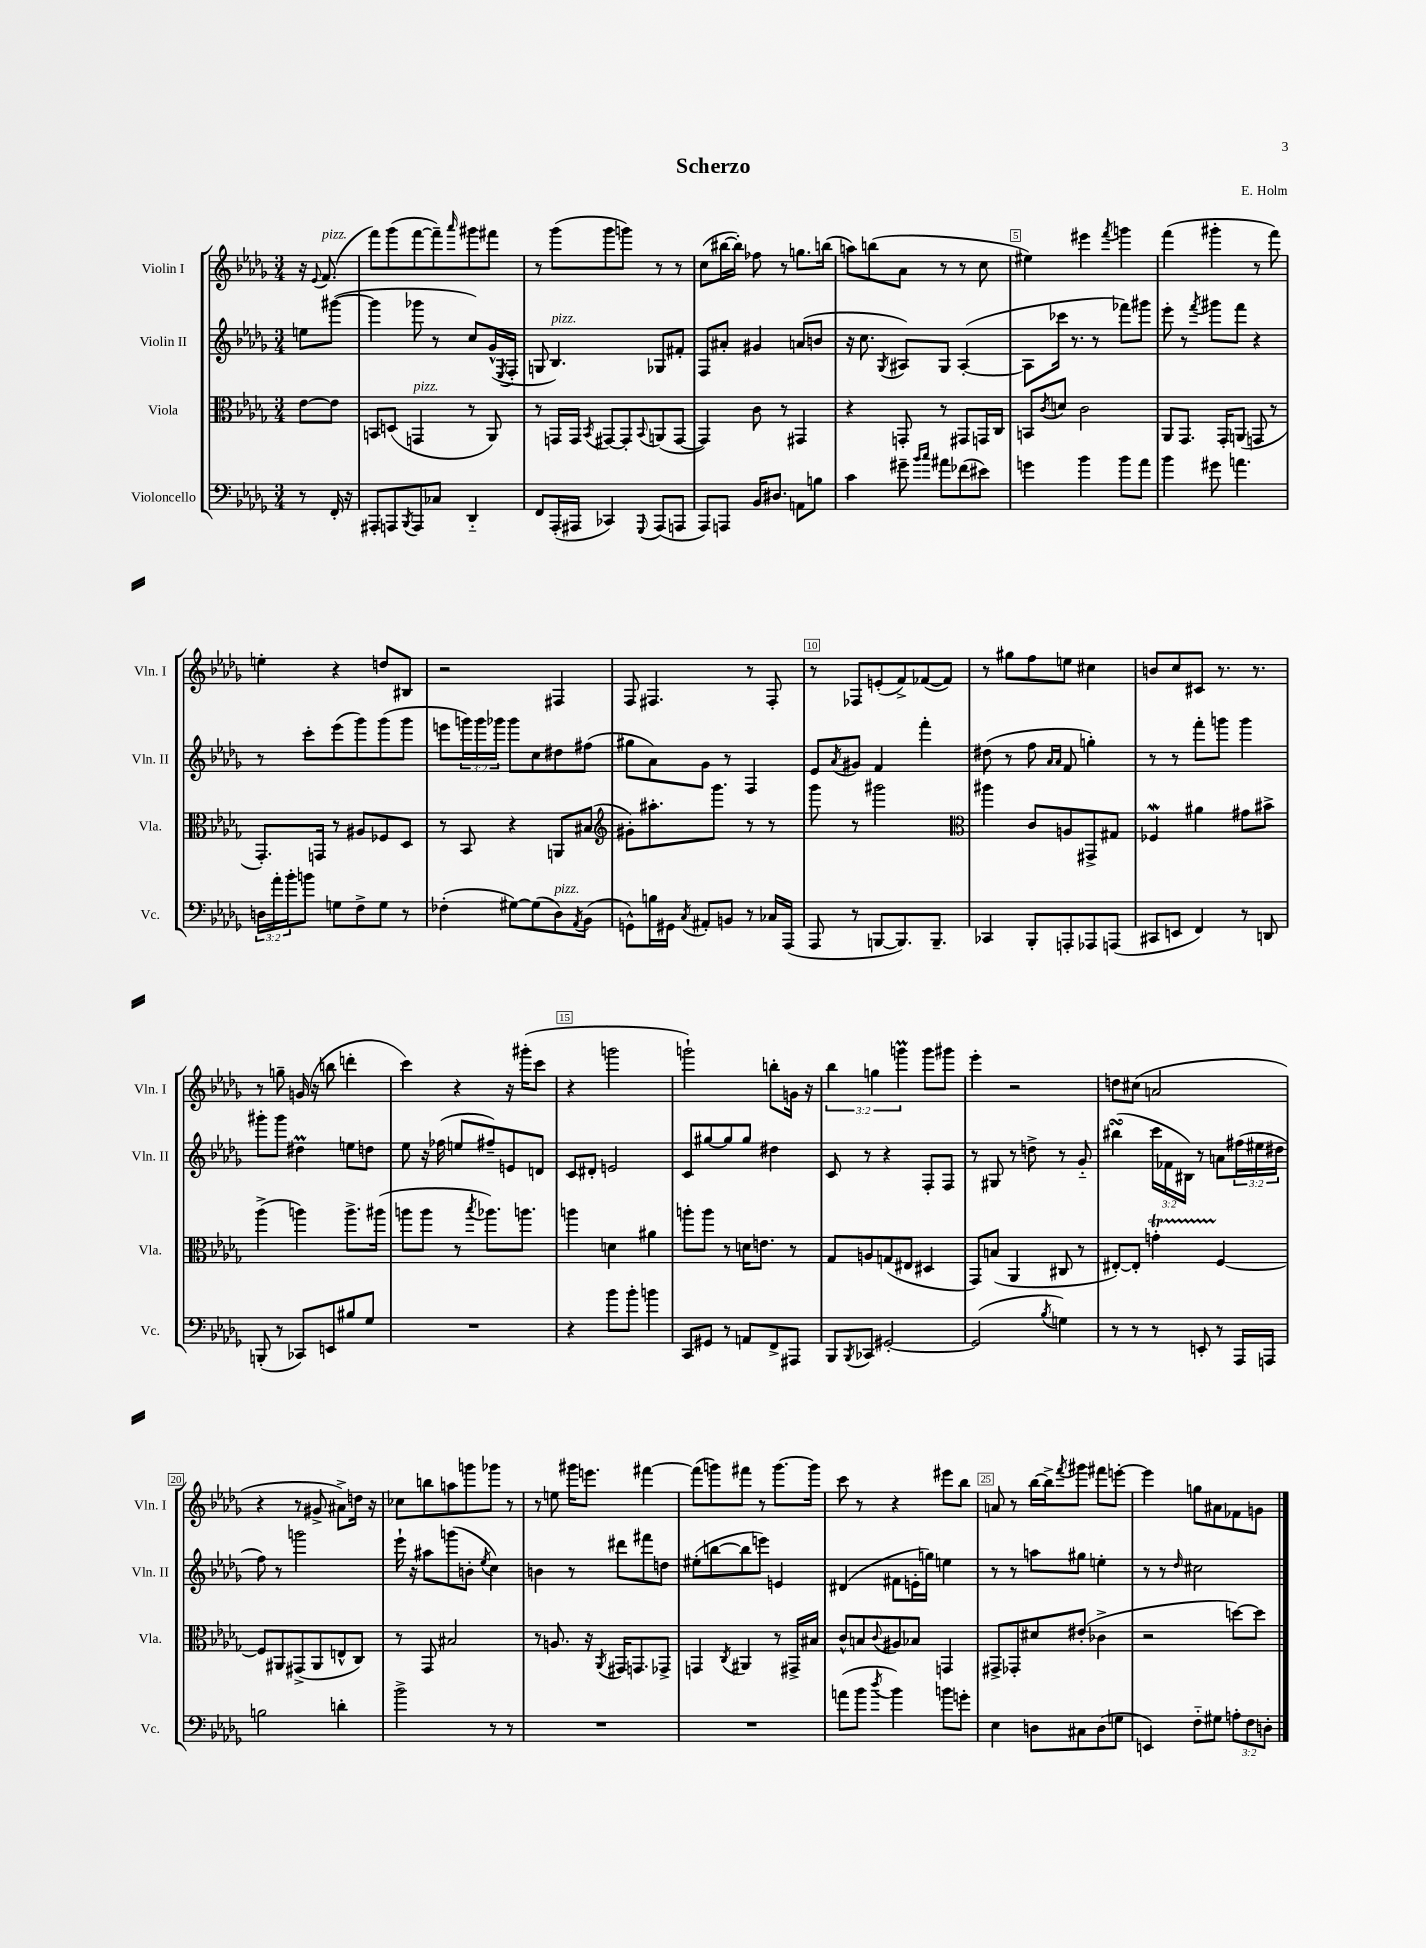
\header { title = "Scherzo" composer = "E. Holm" }
<<
\new StaffGroup <<
\new Staff = "s0" \with { instrumentName = "Violin I" shortInstrumentName = "Vln. I" } {
    \clef treble \key des \major \numericTimeSignature \time 3/4 \override Staff.TupletNumber.text = #tuplet-number::calc-fraction-text \partial 4
    r16 \appoggiatura { ees'8 } f'8.^\markup { \italic "pizz." }( |
    f'''8) ges'''8( f'''8~ f'''8--) \grace { aes'''16 } gis'''8 fis'''8 |
    r8 ges'''8( ges'''8 g'''8) r8 r8 |
    c''8( bis''16~ bis''16-.) fes''8 r8 g''8. b''16( |
    a''8) b''8( aes'8 r8 r8 c''8 |
    eis''4) eis'''4 \acciaccatura { f'''8 } g'''4 |
    f'''4( gis'''4-. r8 f'''8) |
    e''4-. r4 d''8 bis8 |
    r2 fis4 |
    f8 fis4. r8 fis8-. |
    r8 fes8 e'8-.( f'8->) fes'8~( fes'8) |
    r8 gis''8 f''8 e''8 cis''4 |
    b'8 c''8 cis'8 r8. r8. |
    r8 g''8-- g'16( r16 b''8 d'''4-. |
    c'''4) r4 r16 gis'''16-.( c'''8 |
    r4 g'''2 |
    g'''2-!) b''8-. g'16 r16 |
    \tuplet 3/2 { bes''4 g''4 g'''4\prall } g'''8 gis'''8 |
    ees'''4-. r2 |
    d''8 cis''8( a'2 |
    r4 r8 gis'8-> ais'8->) d''16 r16 |
    ces''8 b''8 a''8 g'''8 ges'''8 r8 |
    r8 e''8 gis'''16 e'''8. fis'''4~ |
    fis'''8( g'''8) fis'''8 r8 g'''8.~ g'''16 |
    c'''8 r8 r4 eis'''8 bes''8 |
    a'8 r8 bes''16~ bes''16-> \acciaccatura { f'''8 } gis'''8 fis'''8 e'''8~-. |
    e'''4 g''8 ais'8 fes'8 g'8 \bar "|." |
}
\new Staff = "s1" \with { instrumentName = "Violin II" shortInstrumentName = "Vln. II" } {
    \clef treble \key des \major \numericTimeSignature \time 3/4 \override Staff.TupletNumber.text = #tuplet-number::calc-fraction-text \partial 4
    e''8 gis'''8~( |
    gis'''4 ges'''8 r8 c''8) ges'16-^( \acciaccatura { ees8 } f16-. |
    g8 bes4.^\markup { \italic "pizz." }) ges8 fis'8-. |
    f8 ais'8-. gis'4 a'8( b'8 |
    r16 c''8. \acciaccatura { ges8 } ais8) ges8 ais4~-.( |
    ais8 ces'''16 r8. r8 fes'''8) gis'''8 |
    ees'''8-. r8 \acciaccatura { f'''8 } gis'''8 f'''8 r4 |
    r8 c'''8-. ees'''8( ges'''8) ges'''8( ges'''8 |
    e'''8 \tuplet 3/2 { g'''16) g'''16 ges'''16 } ges'''8 c''8 dis''8 fis''8( |
    gis''8 aes'8) ges'8 r8 f4 |
    ees'8 \acciaccatura { aes'8 } gis'8 f'4 f'''4-. |
    dis''8( r8 f''8 \grace { aes'16 aes'16 } f'8 g''4-.) |
    r8 r8 f'''8-. g'''8 g'''4 |
    gis'''8-. gis'''8 dis''4\prall e''8 d''8 |
    ees''8 r16 fes''16( e''8 fis''8--) e'8 d'8 |
    c'8 dis'8-. e'2 |
    c'8 gis''8~ gis''8 gis''8 dis''4 |
    c'8 r8 r4 f8-. f8 |
    r8 gis8 r8 d''8-> r8 ges'8-_ |
    bis''4\turn( \tuplet 3/2 { c'''16 fes'16 bis16) } r8 a'8 \tuplet 3/2 { fis''16( eis''16 dis''16 } |
    f''8) r8 g'''2 |
    ees'''16-! r16 ais''8 g'''8( b'8-. \acciaccatura { ees''8 } c''4) |
    b'4 r8 dis'''8 fis'''8 d''8 |
    eis''8-.( b''8~ b''8 e'''8) e'4 |
    dis'4( fis'8 e'16-. g''16) e''4 |
    r8 r8 a''8 gis''8 e''4-. |
    r8 r8 \grace { des''16 } cis''2 \bar "|." |
}
\new Staff = "s2" \with { instrumentName = "Viola" shortInstrumentName = "Vla." } {
    \clef alto \key des \major \numericTimeSignature \time 3/4 \partial 4
    ees'8~ ees'8 |
    b,8 d8( g,4^\markup { \italic "pizz." } r8 aes,8) |
    r8 g,16 g,16 \acciaccatura { bes,8 } gis,8~ gis,8-. \appoggiatura { bes,8 } a,8( gis,8~ |
    gis,4) c'8 r8 gis,4 |
    r4 g,8-. r8 gis,8 g,16 c16 |
    b,8 \acciaccatura { c'8 } d'8 c'2 |
    aes,8 ges,8. ges,16-. a,8( g,8 r8 |
    ges,8.-.) g,16 r8 ais8 fes8 des8 |
    r8 bes,8 r4 a,8 bis8( |
    \clef treble gis'8-.) ais''8.-. ges'''8. r8 r8 |
    ges'''8 r8 gis'''2 |
    \clef alto ais''4 c'8 a8 gis,8-> gis8 |
    fes4\mordent ais'4 gis'8 bis'8-> |
    aes''4->( a''4) a''8.-> ais''16( |
    a''8 a''8 r8 \acciaccatura { bes''8 } aes''8.) a''8. |
    a''4 d'4 ais'4 |
    a''8-. a''8 r8 d'16 e'8. r8 |
    ges8 a8 g8( eis8 dis4 |
    ges,8) b8( aes,4 cis8 r8 |
    eis8~-.) eis8-. g'4-.\startTrillSpan f4~\stopTrillSpan |
    f8 ais,8 gis,8->( ais,8 e8-^ c8) |
    r8 ges,8 bis2 |
    r8 a8. r16 \acciaccatura { aes,8 } gis,16 g,8. ges,8-> |
    g,4 \acciaccatura { c8 } ais,4 r8 gis,16-> bis16 |
    c'8-^ b8 \appoggiatura { c'8 } ais8 bes8 g,4 |
    gis,8-> ges,8-. dis'8 eis'8-.( ces'4-> |
    r2 d''8~) d''8 \bar "|." |
}
\new Staff = "s3" \with { instrumentName = "Violoncello" shortInstrumentName = "Vc." } {
    \clef bass \key des \major \numericTimeSignature \time 3/4 \override Staff.TupletNumber.text = #tuplet-number::calc-fraction-text \partial 4
    r8 f,16-. r16 |
    ais,,8-. a,,8 \acciaccatura { bes,,8 } a,,8 ces8 des,4-_ |
    f,8 aes,,16-.( ais,,16 ces,4) \appoggiatura { ges,,8 } ais,,8( a,,8 |
    aes,,8) a,,8 bes,16 dis8. a,8 b8 |
    c'4 gis'8-- \grace { bes'16 c''16 } ais'8 fes'8( eis'8) |
    g'4 bes'4 bes'8 aes'8 |
    bes'4 gis'8 a'4. |
    \tuplet 3/2 { d16 aes'16-. bes'16-. } b'8 g8 f8-> g8 r8 |
    fes4-.( gis8~) gis8( des8^\markup { \italic "pizz." }) \acciaccatura { aes,8 } bes,8( |
    g,8-^) b16 gis,16 \acciaccatura { c8 } ais,8-. b,8 r8 ces16 aes,,16( |
    aes,,8 r8 b,,8~ b,,8.) b,,8.-- |
    ces,4 bes,,8-. a,,8-. aes,,8 a,,8( |
    cis,8 e,8 f,4) r8 d,8 |
    b,,8-.( r8 ces,8) e,8 bis8 ges8 |
    R2. |
    r4 bes'8 bes'8-. b'4 |
    c,8 gis,8 r8 a,8 f,8-> ais,,8 |
    bes,,8 \acciaccatura { bes,,8 } ces,8 gis,2~-. |
    gis,2( \acciaccatura { bes8 } g4) |
    r8 r8 r8 e,8-. r8 aes,,16 a,,16 |
    b2 d'4-. |
    bes'2-> r8 r8 |
    R2. |
    R2. |
    a'8( bes'8 \acciaccatura { des''8 } bes'4) b'8 g'8-. |
    ees4 d8 cis8 d8( g8 |
    e,4) f8-_ gis8 \tuplet 3/2 { a8-. f8 d8-. } \bar "|." |
}
>>
>>
\layout { \context { \Score \override BarNumber.break-visibility = ##(#f #t #t) barNumberVisibility = #(every-nth-bar-number-visible 5) \override BarNumber.stencil = #(make-stencil-boxer 0.1 0.3 ly:text-interface::print) } }
